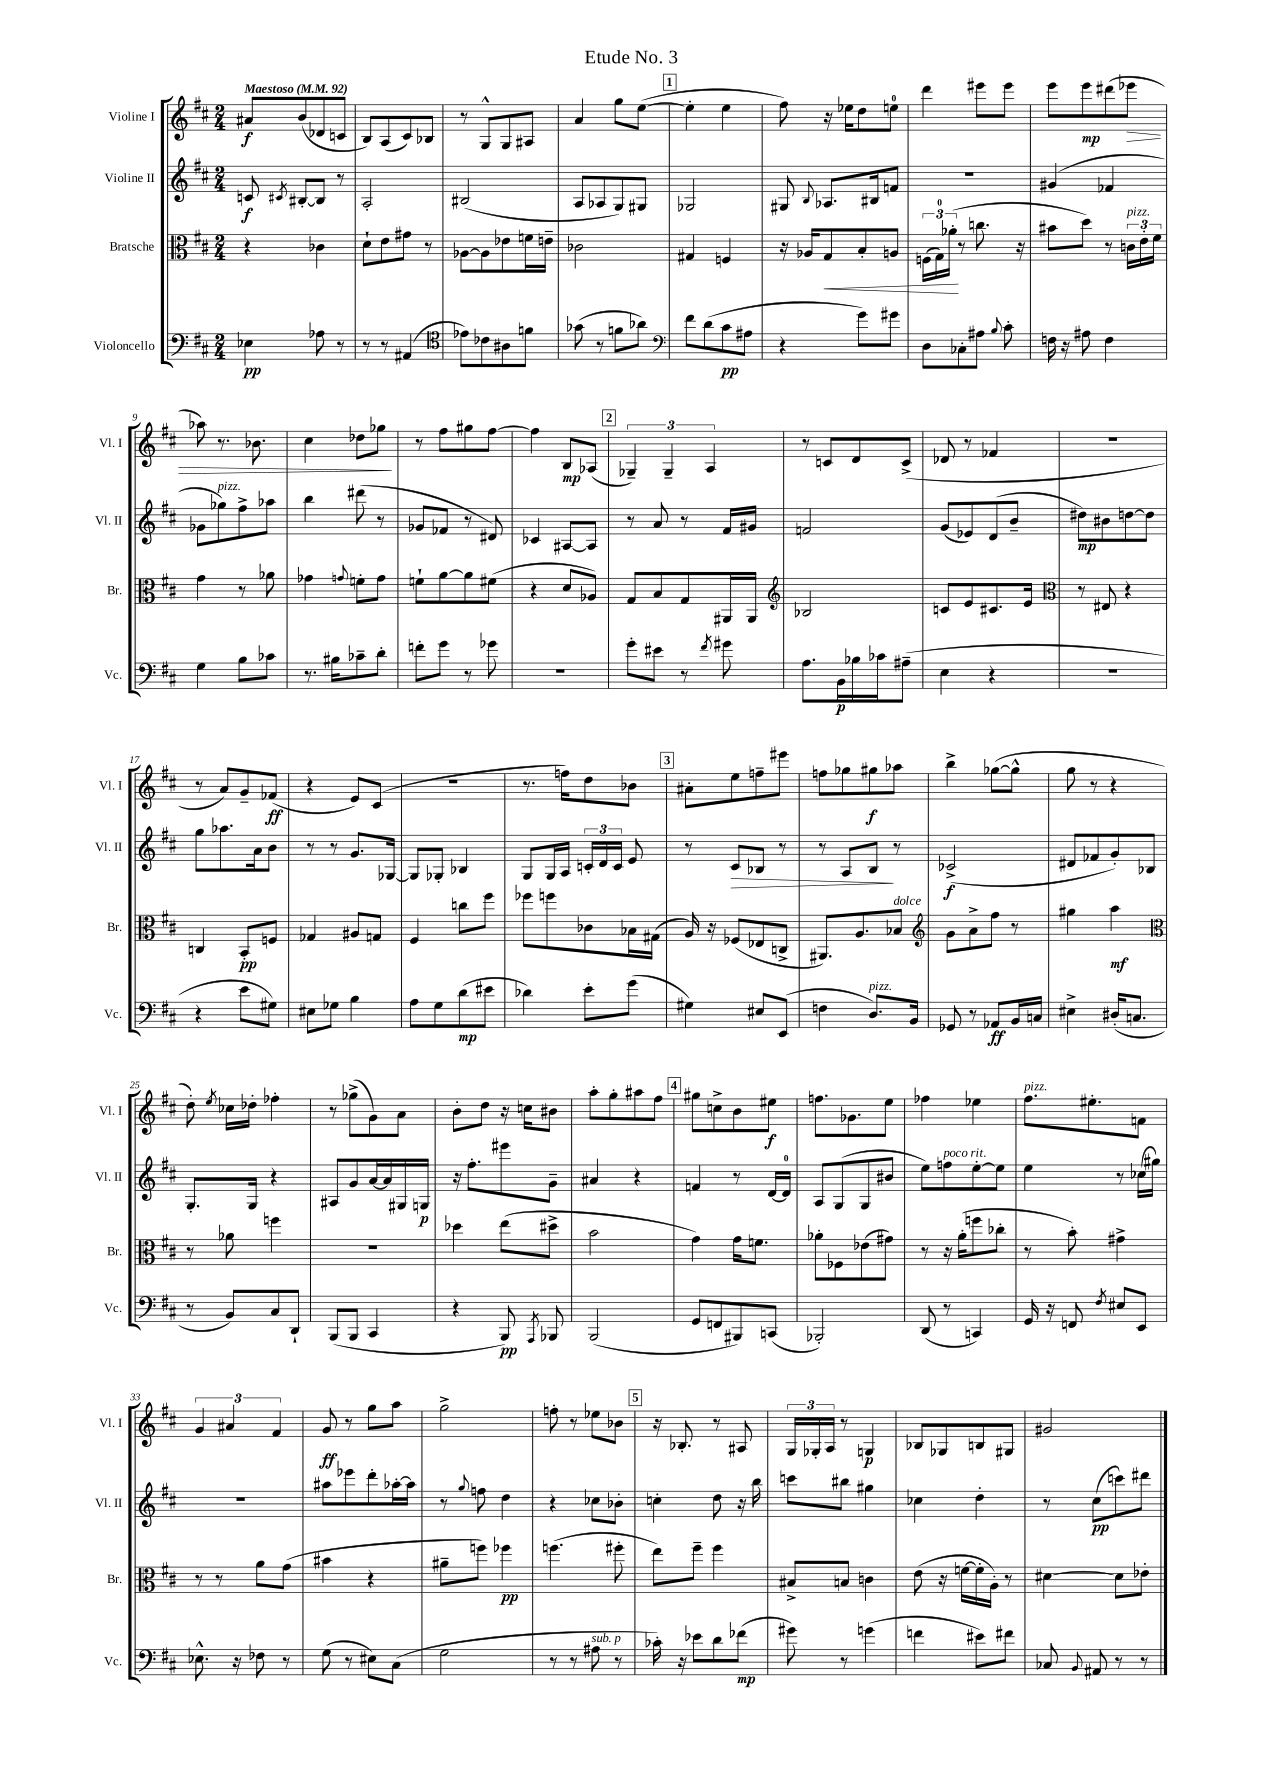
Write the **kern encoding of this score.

**kern	**kern	**kern	**kern
*staff4	*staff3	*staff2	*staff1
*clefF4	*clefC3	*clefG2	*clefG2
*k[f#c#]	*k[f#c#]	*k[f#c#]	*k[f#c#]
*M2/4	*M2/4	*M2/4	*M2/4
*MM92	*MM92	*MM92	*MM92
4E-\	4r	8c/	8a#/L
.	.	8qc#/	.
.	.	[8B#'/L	(8b/
8A-\	4c-\	8B#/]J	8d-/
8r	.	8r	8c/J
=	=	=	=
8r	8d`\L	2A'/	8B/L)
8r	8e\	.	(8A/
(4AA#/	8g#\J	.	8c#/)
.	8r	.	8B-/J
=	=	=	=
*clefC4	*	*	*
8e-\L)	[8A-\L	(2B#/	8r
8c-\	8A-\]	.	8G^^/L
8A#\	8e-\	.	8G/
8f\J	16f\L	.	8A#/J
.	16e~\JJ	.	.
=	=	=	=
(8g-\	2c-\	8A/L	4a/
8r	.	8A-/	.
8f\L	.	8G/)	8gg\L
8a-\J)	.	8G#/J	([8ee\J
=	=	=	=
*clefF4	*	*	*
8f#\L	4G#/	2G-/	4ee'\]
(8d\	.	.	.
8c#\	4F/	.	4ee\
8A#\J	.	.	.
=	=	=	=
4r	16r	8G#/	8ff#\)
.	16A-/LK	.	.
.	.	8qqB/	.
.	8G/	8.A-/L	16r
.	.	.	16ee-\LK
8g\L)	8B'/	.	8dd\
.	.	16B#/k	.
8g#\J	8A/J	8f/J	8ee\J
=	=	=	=
8D\L	(24F\LL	2r	4ddd\
.	24G\)	.	.
.	(24a-'\JJ	.	.
8C-'\	8r	.	.
8A#\J	8.cc\	.	8eee#\L
8qqB/	.	.	.
8c#'\	.	.	8eee#\J
.	16r	.	.
=	=	=	=
16F\	8b#\L	(4g#/	8eee\L
16r	.	.	.
8A#\	8dd\J)	.	8eee\
4F\	8r	4f-/	(8ddd#\
.	24c\LL	.	8eee-\J
.	24e'\	.	.
.	24f#\JJ	.	.
=	=	=	=
4G\	4g\	8g-\L	8aa-\)
.	.	8gg-\)	8.r
8B\L	8r	8ff#^\	.
.	.	.	8.b-\
8c-\J	8a-\	8aa-\J	.
=	=	=	=
8.r	4g-\	4bb\	4cc#\
16B#\LK	.	.	.
.	8qqg/	.	.
8c-~\	8f'\L	(8ddd#\	8dd-\L
8d'\J	8g\J	8r	8gg-\J
=	=	=	=
8f'\L	8f`\L	8g-/L	8r
8g\J	[8a\	8f-/J	8ff#\L
8r	8a\]	8r	8gg#\
8g-\	(8f#\J	8d#/)	[8ff#\J
=	=	=	=
2r	4r	4c-/	4ff#\]
.	8d/L	[8A#/L	8B/L
.	8A-/J)	8A#/]J	(8A-/J
=	=	=	=
8g'\L	8G/L	8r	6G-~/)
8e#\J	8B/	8a/	.
.	.	.	6G-~/
8r	8G/	8r	.
.	.	.	6A/
8qf#/	.	.	.
8g#\	16AA#/L	16f#/LL	.
.	16AA#/JJ	16g#/JJ	.
=	=	=	=
*	*clefG2	*	*
8.A\L	2B-/	2f/	8r
.	.	.	8c/L
16BB\L	.	.	.
16B-\	.	.	8d/
16c-\J	.	.	.
(8A#~\J	.	.	(8c^/J
=	=	=	=
4E\	8c/L	(8g/L	8d-/
.	8e/	8e-/)	8r
4r	8.c#/	(8d/	4f-/
.	.	8b~/J	.
.	16e/Jk	.	.
=	=	=	=
*	*clefC3	*	*
2r	8r	8dd#\L)	2r
.	8E#/	8b#\	.
.	4r	[8dd\	.
.	.	8dd\]J	.
=	=	=	=
4r	4C/	8gg\L	8r
.	.	8.aa-\	8a/L)
8e\L	8BB'/L	.	8g~/
.	.	16a\k	.
8G#\J)	8F/J	8b\J	(8f-/J
=	=	=	=
8E#\L	4G-/	8r	4r
8G-\J	.	8r	.
4B\	8A#/L	8.g/L	8e/L)
.	8G/J	.	(8c#/J
.	.	[16G-/Jk	.
=	=	=	=
8A\L	4F#/	8G-/]L	2r
8G\	.	8G-'/J	.
(8d\	8cc\L	4B-/	.
8e#\J	8ff#\J	.	.
=	=	=	=
4d-\)	8ff-\L	8G/L	8.r
.	8ff\	16G/L	.
.	.	16A/JJ	16ff\LK)
8e'\L	8c-\	24c'/LL	8dd\
.	.	24d/	.
.	.	24c/JJ	.
(8g\J	16B-\L	8e/	8b-\J
.	(16G#\JJ	.	.
=	=	=	=
4G#\)	16A/)	8r	8a#'\L
.	16r	.	.
.	(8F-/L	8c#/L	8ee\
8E#/L	8E-/	8B-/J	8ff~\
(8EE/J	8C^/J	8r	8eee#\J
=	=	=	=
4F\	8.AA#/L)	8r	8ff\L
.	.	8A/L	8gg-\
.	8.A/	.	.
8.D/L)	.	8B/J	8gg#\
.	8B-/J	8r	8aa-\J
16BB/Jk	.	.	.
=	=	=	=
*	*clefG2	*	*
8GG-/	8g\L	(2c-^/	4bb^\
8r	8a^\	.	.
8AA-/L	8ff#\J	.	([8gg-\L
16BB/L	8r	.	8gg-^^\]J
16C/JJ	.	.	.
=	=	=	=
4E#^\	4gg#\	8d#/L	8gg\
.	.	8f-/	8r
(16D#'/LK	4aa\	8g'/)	4r
8.C/J	.	.	.
.	.	8B-/J	.
=	=	=	=
*	*clefC3	*	*
8r	8r	8.G'/L	8dd'\)
.	.	.	8qee/
8BB/L)	8a-\	.	16cc-\LL
.	.	16G/Jk	16dd-'\JJ
8C#/	4ff\	4r	4ff-'\
8DD`/J	.	.	.
=	=	=	=
(8BBB/L	2r	8A#/L	8r
8BBB/J	.	8g/	(8gg-^\L
4CC#/	.	[16a/L	8g\)
.	.	16a/]	.
.	.	16G#/	8a\J
.	.	16G/JJ	.
=	=	=	=
4r	4dd-\	16r	8b'\L
.	.	8.ff#'\L	.
.	.	.	8dd\J
8BBB/)	(8ee\L	8eee#\	16r
.	.	.	16cc\LK
8qAAA/	.	.	.
8BBB-/	8dd#^\J	8g~\J	8b#\J
=	=	=	=
(2BBB/	2b\	4a#/	8aa'\L
.	.	.	8gg'\
.	.	4r	8aa#\
.	.	.	8ff#\J
=	=	=	=
8GG/L	4g\)	4f/	8gg#\L
8FF/	.	.	8cc^\
8BBB#/)	16g\LK	8r	8b\
.	8.f\J	.	.
(8CC/J	.	[16d/LL	8ee#\J
.	.	16d/]JJ	.
=	=	=	=
2BBB-'/)	8a-'\L	8A/L	8.ff\L
.	8F-\	(8G/	.
.	.	.	8.g-\
.	(8e-\	8G/	.
.	8g#\J)	8b#/J	8ee\J
=	=	=	=
(8DD/	8r	8ee\L)	4ff-\
8r	16r	8ff\	.
.	(16a'\LK	.	.
4CC/)	8ff\	[8ee'\	4ee-\
.	8cc-'\J	8ee\]J	.
=	=	=	=
16GG/	8r	4ee\	8.ff#\L
16r	.	.	.
8FF/	8b'\)	.	.
.	.	.	8.ee#'\
8qF#/	.	.	.
8E#/L	4g#^\	8r	.
8EE/J	.	(16cc-\LL	8f\J
.	.	16gg#\JJ)	.
=	=	=	=
8.E-^^\	8r	2r	6g/
.	8r	.	.
.	.	.	6a#/
16r	.	.	.
8F-\	8a\L	.	.
.	.	.	6f#/
8r	(8g\J	.	.
=	=	=	=
(8G\	4b#\	8aa#\L	8g/
8r	.	8eee-\	8r
8E#\L)	4r	8ddd'\	8gg\L
(8C#\J	.	[16aa-'\L	8aa\J
.	.	16aa-\]JJ	.
=	=	=	=
2G\	8a#~\L	8r	2gg^\
.	.	8qqgg/	.
.	8ff\J)	8ff\	.
.	4ff-\	4dd\	.
=	=	=	=
8r	(4.ff\	4r	8ff'\
8r	.	.	8r
8A#\	.	8cc-\L	8ee-\L
8r	8ff#'\	8b-'\J	8b-\J
=	=	=	=
16c-'\)	8ee\L)	4cc'\	16r
16r	.	.	8.B-'/
8e-\L	8ff#~\J	.	.
8d\	4ff#\	8dd\	8r
(8f-\J	.	16r	8A#/
.	.	16bb\	.
=	=	=	=
8g#\)	8B#^/L	8ccc\L	24G/LL
.	.	.	24G-'/
.	.	.	24A/JJ
8r	8B/J	8bb#\J	8r
(4g\	4c\	4gg#\	4G/
=	=	=	=
4f\	(8e\	4cc-\	8B-/L
.	16r	.	8G-/
.	[16f\LL	.	.
8e#\L)	16f'\]	4dd'\	8B/
.	16A'\JJ)	.	.
8f#\J	8r	.	8G#/J
=	=	=	=
8C-/	[4d#\	8r	2g#/
8qqBB/	.	.	.
8AA#/	.	(8cc#\L	.
8r	8d#\]L	8ccc\)	.
8r	8e-'\J	8ddd#\J	.
==	==	==	==
*-	*-	*-	*-
